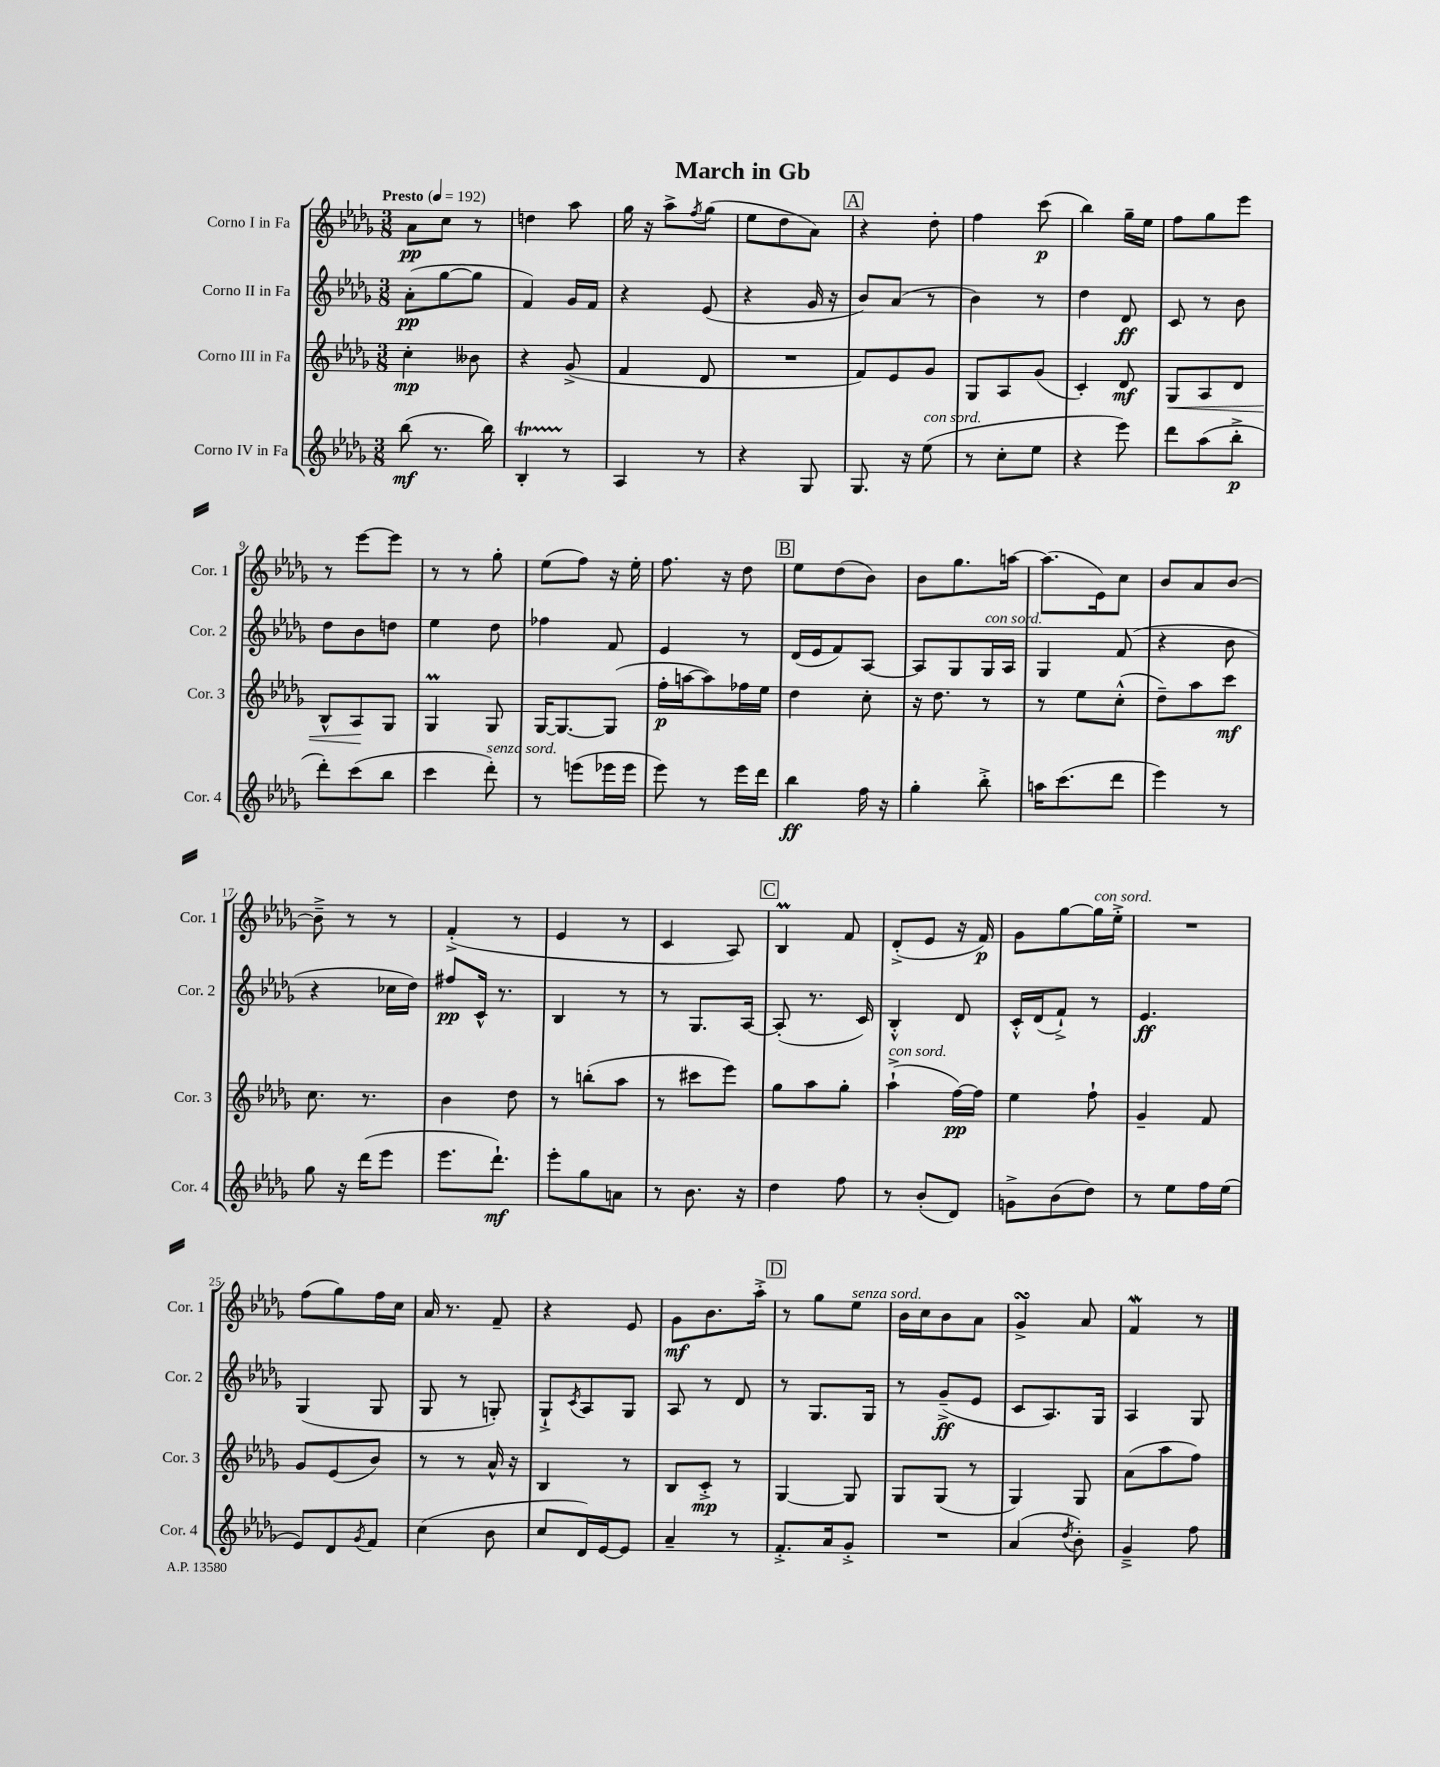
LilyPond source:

\header { title = "March in Gb" }
<<
\new StaffGroup <<
\new Staff = "s0" \with { instrumentName = "Corno I in Fa" shortInstrumentName = "Cor. 1" } {
    \clef treble \key des \major \numericTimeSignature \time 3/8 \tempo "Presto" 4 = 192
    aes'8\pp c''8 r8 |
    d''4 aes''8 |
    ges''16 r16 aes''8-> \acciaccatura { f''8 } ges''8( |
    ees''8 des''8 aes'8) |
    \mark \markup { \box "A" } r4 des''8-. |
    f''4 c'''8\p( |
    bes''4) ges''16-- ees''16 |
    f''8 ges''8 ees'''8 |
    r8 ees'''8~ ees'''8 |
    r8 r8 ges''8-. |
    ees''8( f''8) r16 ees''16-. |
    f''8. r16 des''8 |
    \mark \markup { \box "B" } ees''8 des''8( bes'8) |
    bes'8 ges''8. a''16~ |
    a''8.( ees'16) c''8 |
    bes'8 aes'8 bes'8~ |
    bes'8---> r8 r8 |
    f'4-.->( r8 |
    ees'4 r8 |
    c'4 aes8) |
    \mark \markup { \box "C" } bes4\prall f'8 |
    des'8-.->( ees'8 r16 f'16\p) |
    ges'8 ges''8~ ges''16^\markup { \italic "con sord." } ees''16-.-> |
    R4. |
    f''8( ges''8) f''16 c''16 |
    aes'16 r8. f'8-- |
    r4 ees'8 |
    ges'8\mf bes'8. aes''16-.-> |
    \mark \markup { \box "D" } r8 ges''8 ees''8^\markup { \italic "senza sord." } |
    bes'16 c''16 bes'8 aes'8 |
    ges'4->\turn aes'8 |
    f'4\mordent r8 \bar "|." |
}
\new Staff = "s1" \with { instrumentName = "Corno II in Fa" shortInstrumentName = "Cor. 2" } {
    \clef treble \key des \major \numericTimeSignature \time 3/8
    aes'8-.\pp( ges''8~ ges''8 |
    f'4) ges'16 f'16 |
    r4 ees'8( |
    r4 ges'16 r16 |
    \mark \markup { \box "A" } bes'8) aes'8( r8 |
    bes'4) r8 |
    des''4 des'8\ff |
    c'8 r8 bes'8 |
    des''8 bes'8 d''8 |
    ees''4 des''8 |
    fes''4 f'8 |
    ees'4 r8 |
    \mark \markup { \box "B" } des'16( ees'16 f'8) aes8~ |
    aes8 ges8 ges16^\markup { \italic "con sord." } aes16 |
    ges4 f'8( |
    r4 bes'8 |
    r4 ces''16 des''16) |
    fis''8\pp c'16-^ r8. |
    bes4 r8 |
    r8 ges8. aes16~ |
    \mark \markup { \box "C" } aes8-.( r8. c'16) |
    bes4-.-^ des'8 |
    c'16-.-^ des'16( f'8-!->) r8 |
    ees'4.\ff |
    ges4( ges8 |
    ges8 r8 g8-.) |
    ges8-!-> \acciaccatura { c'8 } aes8 ges8 |
    aes8 r8 des'8 |
    \mark \markup { \box "D" } r8 ges8. ges16 |
    r8 ges'8--->\ff( ees'8 |
    c'8 aes8.) ges16 |
    aes4 ges8 \bar "|." |
}
\new Staff = "s2" \with { instrumentName = "Corno III in Fa" shortInstrumentName = "Cor. 3" } {
    \clef treble \key des \major \numericTimeSignature \time 3/8
    c''4-.\mp beses'8 |
    r4 ges'8->( |
    f'4 des'8 |
    R4. |
    \mark \markup { \box "A" } f'8) ees'8 ges'8 |
    ges8 aes8 ges'8( |
    c'4-.) des'8\mf |
    ges8\< aes8 des'8 |
    bes8-^ aes8\! ges8 |
    ges4\prall ges8 |
    ges16~ ges8.~ ges8( |
    f''16-.\p a''16~ a''8) fes''16 ees''16 |
    \mark \markup { \box "B" } des''4 c''8-. |
    r16 des''8. r8 |
    r8 ees''8 c''8-.-^( |
    des''8--) aes''8 c'''8\mf |
    c''8. r8. |
    bes'4 des''8 |
    r8 b''8-.( aes''8 |
    r8 cis'''8 ees'''8) |
    \mark \markup { \box "C" } ges''8 aes''8 ges''8-. |
    aes''4-!->^\markup { \italic "con sord." }( f''16~\pp) f''16 |
    ees''4 f''8-! |
    ges'4-- f'8 |
    ges'8 ees'8( bes'8) |
    r8 r8 aes'16-^ r16 |
    bes4 r8 |
    bes8 c'8-.->\mp r8 |
    \mark \markup { \box "D" } ges4~ ges8 |
    ges8 ges8( r8 |
    ges4) ges8 |
    aes'8( aes''8 f''8) \bar "|." |
}
\new Staff = "s3" \with { instrumentName = "Corno IV in Fa" shortInstrumentName = "Cor. 4" } {
    \clef treble \key des \major \numericTimeSignature \time 3/8
    bes''8\mf( r8. bes''16) |
    bes4-.\startTrillSpan r8\stopTrillSpan |
    aes4 r8 |
    r4 ges8 |
    \mark \markup { \box "A" } ges8. r16 ees''8^\markup { \italic "con sord." }( |
    r8 c''8-. ees''8 |
    r4 ees'''8) |
    des'''8 aes''8( bes''8-.->\p |
    des'''8-.) c'''8( bes''8 |
    c'''4 des'''8-.^\markup { \italic "senza sord." }) |
    r8 e'''8( ees'''16 ees'''16 |
    ees'''8) r8 ees'''16 des'''16 |
    \mark \markup { \box "B" } bes''4\ff f''16 r16 |
    ges''4-. bes''8-.-> |
    a''16 c'''8.( des'''8 |
    ees'''4) r8 |
    ges''8 r16 des'''16( ees'''8 |
    ees'''8. des'''8.-!\mf) |
    ees'''8-. ges''8 a'8 |
    r8 bes'8. r16 |
    \mark \markup { \box "C" } des''4 f''8 |
    r8 bes'8-.( des'8) |
    g'8-> bes'8( des''8) |
    r8 ees''8 f''16 ees''16( |
    ees'8) des'8 \acciaccatura { ges'8 } f'8 |
    c''4( bes'8 |
    c''8 des'16) ees'16~ ees'8 |
    aes'4-- r8 |
    \mark \markup { \box "D" } f'8.-.-> aes'16 ges'8-.-> |
    R4. |
    aes'4( \acciaccatura { des''8 } bes'8-.) |
    ges'4---> f''8 \bar "|." |
}
>>
>>
